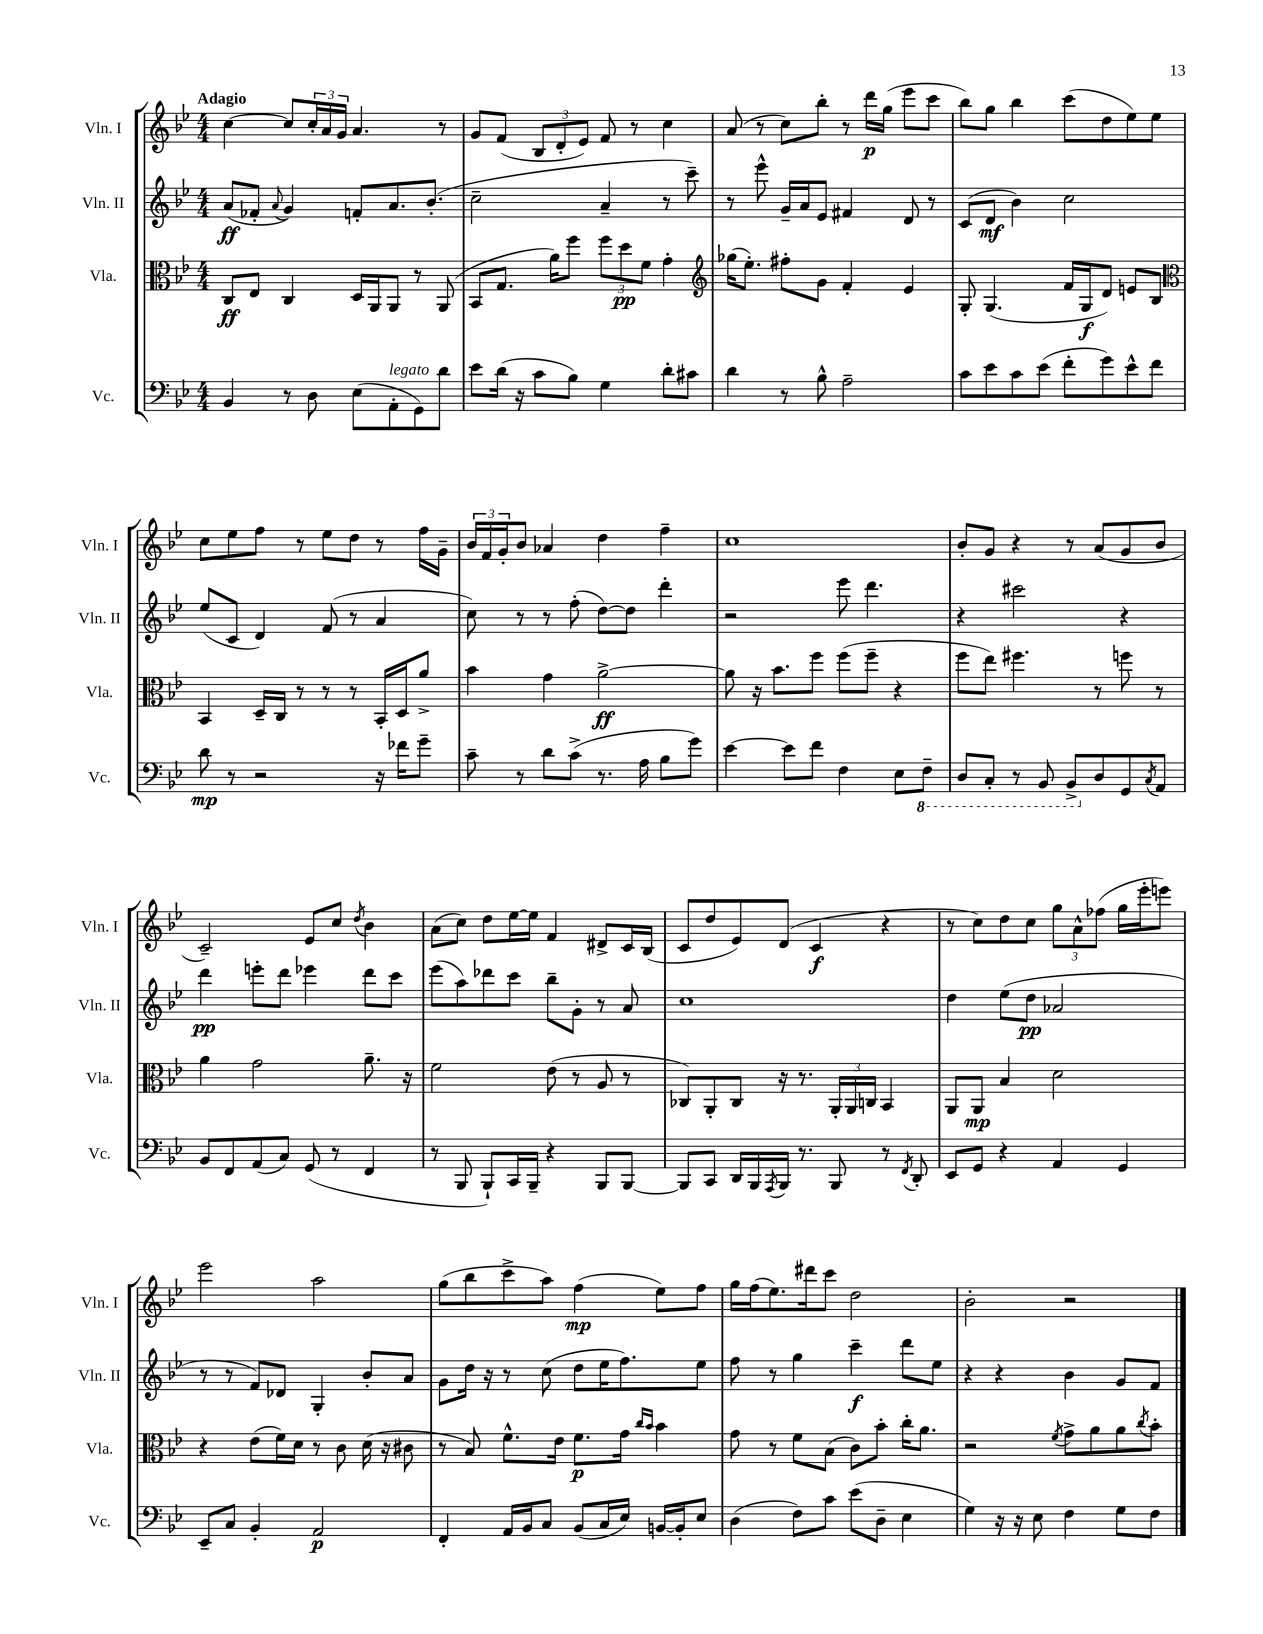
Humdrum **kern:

**kern	**kern	**kern	**kern
*staff4	*staff3	*staff2	*staff1
*clefF4	*clefC3	*clefG2	*clefG2
*k[b-e-]	*k[b-e-]	*k[b-e-]	*k[b-e-]
*M4/4	*M4/4	*M4/4	*M4/4
4BB-	8C	(8a	[4cc
.	8E-	8f-'	.
.	.	8qqa	.
8r	4C	4g)	8cc]
8D	.	.	24cc'
.	.	.	24a
.	.	.	24g
(8E-	16D	8f'	4.a
.	16AA	.	.
8AA'	8AA	8.a	.
8GG)	8r	.	.
.	.	(8.b-'	.
8d	(8AA	.	8r
=	=	=	=
8e-	8BB-	2cc~	8g
(16d	8.G	.	(8f
16r	.	.	.
8c	.	.	12B-
.	16a)	.	.
.	.	.	12d'
8B-)	8ff	.	.
.	.	.	12e-)
4G	12ff	4a~	8f
.	12dd	.	.
.	.	.	8r
.	12f	.	.
8d'	4g'	8r	4cc
8c#	.	8ccc~)	.
=	=	=	=
*	*clefG2	*	*
4d	(16gg-	8r	(8a
.	8.ee-')	.	.
.	.	8eee-^^	8r
8r	8ff#'	16g~	8cc)
.	.	16a	.
8B-^^	8g	8e-	8bb-'
2A~	4f'	4f#	8r
.	.	.	16ddd
.	.	.	(16gg
.	4e-	8d	8eee-
.	.	8r	8ccc
=	=	=	=
8c	8G'	(8c	8bb-)
8e-	(4.G	8d	8gg
8c	.	4b-)	4bb-
(8e-	.	.	.
8f'	16f	2cc	(8ccc
.	16G	.	.
8g)	8d)	.	8dd
8e-^^	8e	.	8ee-)
8f	8B-	.	8ee-
=	=	=	=
*	*clefC3	*	*
8d	4BB-	(8ee-	8cc
8r	.	8c	8ee-
2r	16D~	4d)	8ff
.	16C	.	.
.	8r	.	8r
.	8r	(8f	8ee-
.	8r	8r	8dd
16r	16BB-'	4a	8r
16f-	16D	.	.
8g~	8a^	.	16ff
.	.	.	16g~
=	=	=	=
8c~	4b-	8cc)	24b-
.	.	.	24f
.	.	.	24g'
8r	.	8r	8b-
8d	4g	8r	4a-
(8c^	.	(8ff'	.
8.r	[2a^	[8dd)	4dd
.	.	8dd]	.
16A	.	.	.
8B-	.	4ddd'	4ff~
8g)	.	.	.
=	=	=	=
[4e-	8a]	2r	1cc
.	16r	.	.
.	8.b-	.	.
8e-]	.	.	.
8f	8ff	.	.
4F	(8ff	8eee-	.
.	8ff~	4.ddd	.
8E-	4r	.	.
8FF~	.	.	.
=	=	=	=
8DD	8ff	4r	8b-'
8CC'	8ee-)	.	8g
8r	4.ff#	2ccc#	4r
8BBB-	.	.	.
8BBB-^	.	.	8r
8D	8r	.	(8a
8GG	8ff	4r	8g
8qC	.	.	.
8AA	8r	.	8b-
=	=	=	=
8BB-	4a	4ddd	2c~)
8FF	.	.	.
(8AA	2g	8eee'	.
8C)	.	8ddd	.
(8GG	.	4eee-	8e-
8r	.	.	8cc
.	.	.	8qdd
4FF	8.a~	8ddd	4b-
.	.	8ccc	.
.	16r	.	.
=	=	=	=
8r	2f	(8eee-	(8a
8BBB-	.	8aa)	8cc)
8BBB-`)	.	8ddd-	8dd
16CC	.	8ccc	[16ee-
16BBB-~	.	.	16ee-]
4r	(8e-	8bb-~	4f
.	8r	8g'	.
8BBB-	8A	8r	8d#^
[8BBB-	8r	8a	16c
.	.	.	(16B-
=	=	=	=
8BBB-]	8C-)	1cc	8c
8CC	8AA'	.	8dd
16DD	8C-	.	8e-)
16BBB-	.	.	.
8qAAA	.	.	.
16BBB-	16r	.	(8d
8.r	8.r	.	.
.	.	.	4c
8BBB-	24AA'	.	.
.	24AA	.	.
.	24C	.	.
8r	4BB-	.	4r
8qFF	.	.	.
8DD'	.	.	.
=	=	=	=
8EE-	8AA	4dd	8r
8GG	8AA	.	8cc)
4r	4B-	(8ee-	8dd
.	.	8dd	8cc
4AA	2d	2a-	12gg
.	.	.	12a^^
.	.	.	(12ff-
4GG	.	.	16gg
.	.	.	16eee-'
.	.	.	8eee)
=	=	=	=
8EE-~	4r	8r	2eee-
8C	.	8r	.
4BB-'	(8e-	8f)	.
.	16f)	8d-	.
.	16d	.	.
2AA	8r	4G'	2aa
.	8c	.	.
.	(16d	8b-'	.
.	16r	.	.
.	8c#	8a	.
=	=	=	=
4FF'	8r	8g	(8gg
.	8B-)	16dd	8bb-
.	.	16r	.
16AA	8.f^^	8r	8ccc^
16BB-	.	.	.
8C	.	(8cc	8aa)
.	16e-	.	.
(8BB-	8.f	8dd	(4ff
16C	.	16ee-	.
16E-)	16g	8.ff)	.
.	16qqcc	.	.
.	16qqb-	.	.
[16BB	4b-	.	8ee-)
16BB']	.	.	.
8E-	.	8ee-	8ff
=	=	=	=
(4D	8g	8ff	16gg
.	.	.	(16ff
.	8r	8r	8.ee-)
8F)	8f	4gg	.
.	.	.	16ddd#
8c	(8B-	.	8ccc
(8e-	8c)	4ccc~	2dd
8D~	8b-'	.	.
4E-	16cc'	8ddd	.
.	8.a	.	.
.	.	8ee-	.
=	=	=	=
4G)	2r	4r	2b-'
16r	.	4r	.
16r	.	.	.
8E-	.	.	.
.	8qf	.	.
4F	8g^	4b-	2r
.	8a	.	.
8G	8a	8g	.
.	8qcc	.	.
8F	8b-'	8f	.
==	==	==	==
*-	*-	*-	*-
